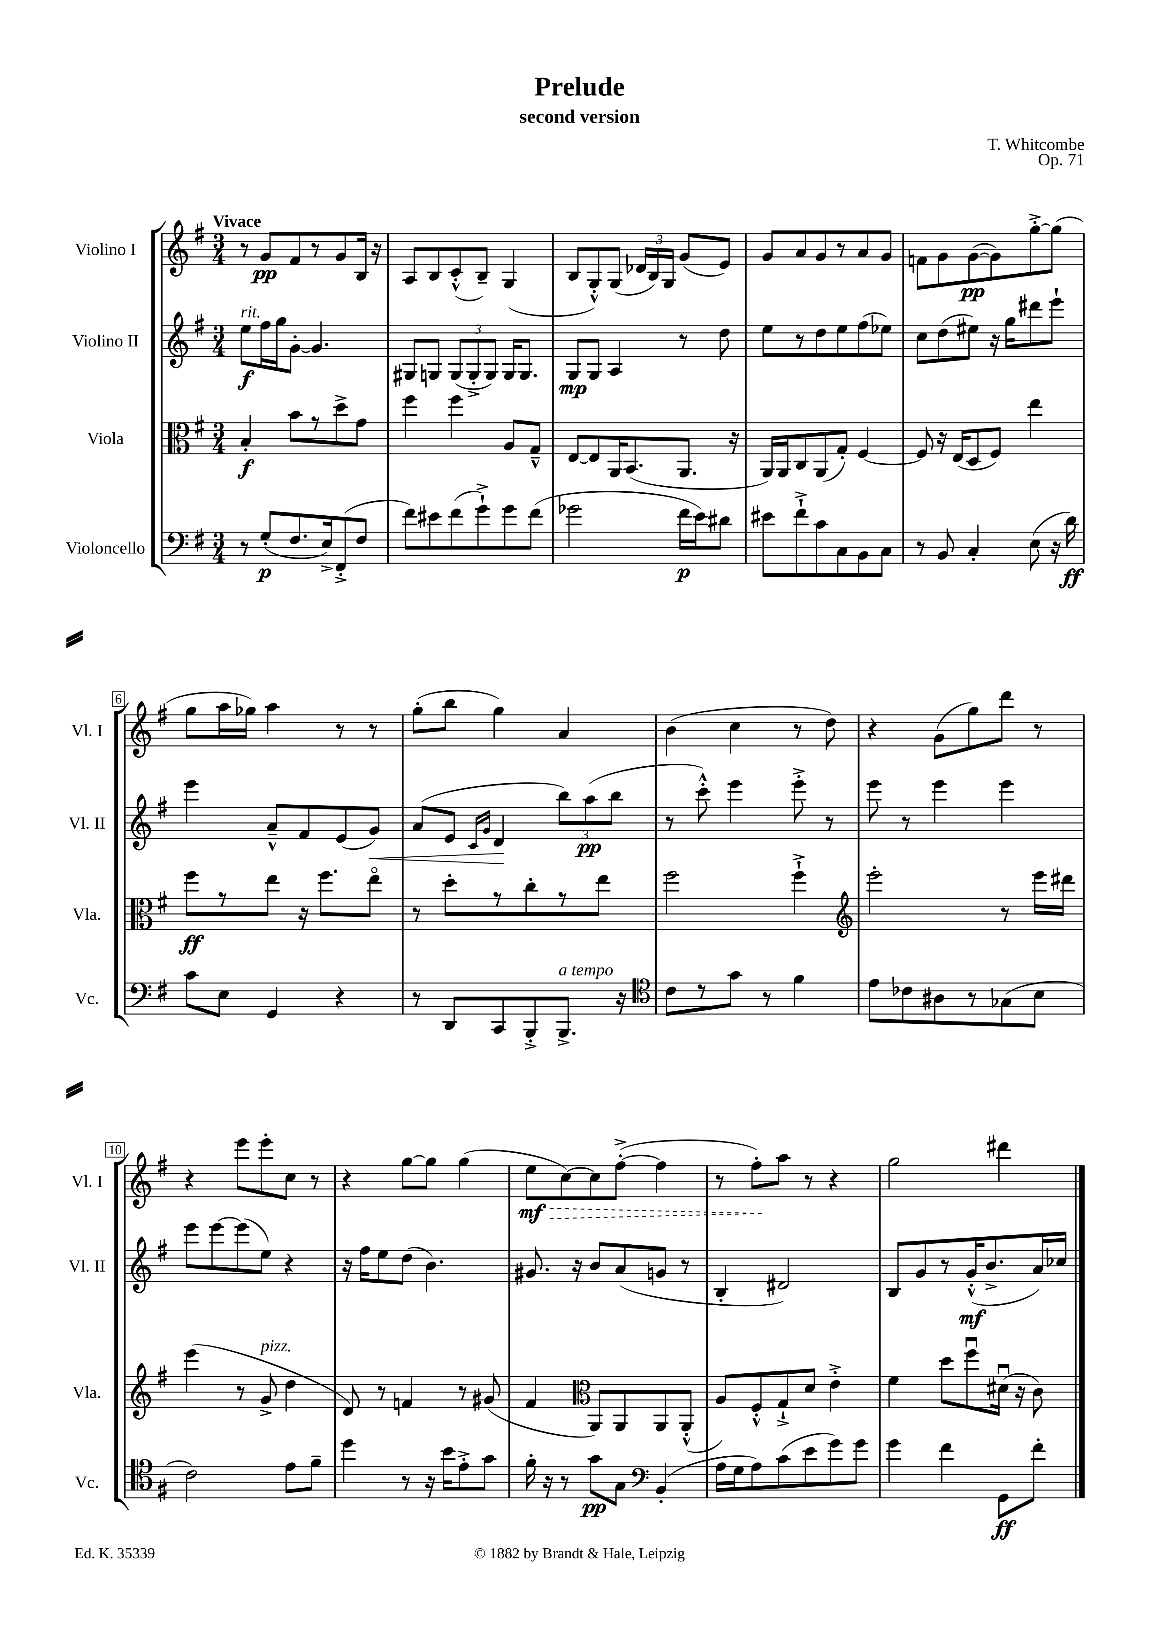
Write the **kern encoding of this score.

**kern	**dynam	**kern	**dynam	**kern	**dynam	**kern	**dynam
*part4	*part4	*part3	*part3	*part2	*part2	*part1	*part1
*staff4	*staff4	*staff3	*staff3	*staff2	*staff2	*staff1	*staff1
*I"Violoncello	*	*I"Viola	*	*I"Violino II	*	*I"Violino I	*
*I'Vc.	*	*I'Vla.	*	*I'Vl. II	*	*I'Vl. I	*
*clefF4	*	*clefC3	*	*clefG2	*	*clefG2	*
*k[f#]	*	*k[f#]	*	*k[f#]	*	*k[f#]	*
*M3/4	*	*M3/4	*	*M3/4	*	*M3/4	*
=1	=1	=1	=1	=1	=1	=1	=1
!	!	!	!	!	!	!LO:TX:a:B:t=Vivace	!
!	!	!	!	!LO:TX:a:i:t=rit.	!	!	!
8r	.	4B'/	f	8ee\L	f	8r	.
(8G'/L	p	.	.	16ff#\L	.	8g/L	pp
.	.	.	.	16gg\J	.	.	.
8.F#/	.	8b\L	.	[8g'\J	.	8f#/	.
.	.	8r	.	4.g/]	.	8r	.
16E^/k)	.	.	.	.	.	.	.
(8FF#'^/	.	8dd^\	.	.	.	8g/	.
8F#/J	.	8g\J	.	.	.	16B/Jk	.
.	.	.	.	.	.	16r	.
=2	=2	=2	=2	=2	=2	=2	=2
8f#\L)	.	4ff#\	.	8G#X/L	.	8A/L	.
8e#X\	.	.	.	8Gn/J	.	8B/	.
(8f#\	.	4ff#\	.	(12G/L	.	(8c'^^/	.
.	.	.	.	12G'^/	.	.	.
8g`^\)	.	.	.	.	.	8B~/J)	.
.	.	.	.	12G/J)	.	.	.
8g\	.	8A/L	.	16G/KL	.	(4G/	.
.	.	.	.	8.G/J	.	.	.
(8f#\J	.	8G~^^/J	.	.	.	.	.
=3	=3	=3	=3	=3	=3	=3	=3
2g-X\	.	[8E/L	.	8G/L	mp	8B/L	.
.	.	8E/]	.	8G/J	.	8G'^^/)	.
.	.	16AA/K	.	4A/	.	(8G/J	.
.	.	(8.BB/	.	.	.	.	.
.	.	.	.	.	.	24d-X/LL	.
.	.	.	.	.	.	24B/)	.
.	.	.	.	.	.	24G/JJ	.
16f#\LL	p	8.AA/J	.	8r	.	(8g/L	.
16e\J)	.	.	.	.	.	.	.
8d#X\J	.	.	.	8dd\	.	8e/J)	.
.	.	16r	.	.	.	.	.
=4	=4	=4	=4	=4	=4	=4	=4
8e#X\L	.	16AA/LL)	.	8ee\L	.	8g/L	.
.	.	16AA/J	.	.	.	.	.
8f#`^\	.	8C/	.	8r	.	8a/	.
8c\	.	(8AA/	.	8dd\	.	8g/	.
8C\	.	8G'/J)	.	8ee\	.	8r	.
8BB\	.	[4F#/	.	(8ff#\	.	8a/	.
8C\J	.	.	.	8ee-X\J)	.	8g/J	.
=5	=5	=5	=5	=5	=5	=5	=5
8r	.	8F#/]	.	8cc\L	.	8fn\L	.
8BB/	.	16r	.	(8dd\	.	8g\	.
.	.	(16E/KL	.	.	.	.	.
4C'/	.	8D/	.	8ee#X\J)	.	([8g\	pp
.	.	8F#/J)	.	16r	.	8g\])	.
.	.	.	.	16gg\KL	.	.	.
(8E\	.	4ee\	.	8ddd#X\	.	[8gg'^\	.
16r	.	.	.	8eee`\J	.	(8gg\J]	.
16d\)	ff	.	.	.	.	.	.
!!LO:LB:g=z
=6	=6	=6	=6	=6	=6	=6	=6
8c\L	.	8ff#\L	ff	4eee\	.	8gg\L	.
8E\J	.	8r	.	.	.	16aa\L	.
.	.	.	.	.	.	16gg-X\JJ)	.
4GG/	.	8ee\J	.	8a~^^/L	.	4aa\	.
.	.	16r	.	8f#/	.	.	.
.	.	8.ff#\L	.	.	.	.	.
4r	.	.	.	(8e/	.	8r	.
!	!	!	!	!	!LO:HP:b	!	!
.	.	8ee\J	.	8g/J)	<	8r	.
=7	=7	=7	=7	=7	=7	=7	=7
8r	.	8r	.	(8a/L	.	(8gg'\L	.
8DD/L	.	8dd'\L	.	8e/J	.	8bb\J	.
.	.	.	.	16qqc/LL	.	.	.
.	.	.	.	16qqg/JJ	.	.	.
8CC/	.	8r	.	4d/	.	4gg\)	.
8BBB'^/	.	8cc'\	.	.	.	.	.
!LO:TX:a:i:t=a tempo	!	!	!	!	!	!	!
8.BBB^/J	.	8r	.	12bb\L)	[	4a/	.
.	.	.	.	(12aa\	pp	.	.
.	.	8ee\J	.	.	.	.	.
.	.	.	.	12bb\J	.	.	.
16r	.	.	.	.	.	.	.
=8	=8	=8	=8	=8	=8	=8	=8
*clefC4	*	*	*	*	*	*	*
8c\L	.	2ff#\	.	8r	.	(4b\	.
8r	.	.	.	8ccc'^^\)	.	.	.
8g\J	.	.	.	4eee\	.	4cc\	.
8r	.	.	.	.	.	.	.
4f#\	.	4ff#`^\	.	8eee'^\	.	8r	.
.	.	.	.	8r	.	8dd\)	.
=9	=9	=9	=9	=9	=9	=9	=9
*	*	*clefG2	*	*	*	*	*
8e\L	.	2eee'\	.	8eee\	.	4r	.
8c-X\	.	.	.	8r	.	.	.
8A#X\	.	.	.	4eee\	.	(8g\L	.
8r	.	.	.	.	.	8gg\)	.
(8G-X\	.	8r	.	4eee\	.	8ddd\J	.
8B\J	.	16eee\LL	.	.	.	8r	.
.	.	16ddd#X\JJ	.	.	.	.	.
!!LO:LB:g=z
=10	=10	=10	=10	=10	=10	=10	=10
2c\)	.	(4eee\	.	8eee\L	.	4r	.
.	.	.	.	[8eee\	.	.	.
.	.	8r	.	(8eee\]	.	8eee\L	.
!	!	!LO:TX:a:i:t=pizz.	!	!	!	!	!
.	.	8g^/	.	8ee\J)	.	8eee'\	.
8e\L	.	4dd\	.	4r	.	8cc\J	.
8f#~\J	.	.	.	.	.	8r	.
=11	=11	=11	=11	=11	=11	=11	=11
4dd\	.	8d/)	.	16r	.	4r	.
.	.	.	.	16ff#\KL	.	.	.
.	.	8r	.	8ee\	.	.	.
8r	.	4fn/	.	(8dd\J	.	[8gg\L	.
16r	.	.	.	4.b\)	.	8gg\J]	.
16b\KL	.	.	.	.	.	.	.
8e'^\	.	8r	.	.	.	(4gg\	.
8g\J	.	(8g#X/	.	.	.	.	.
=12	=12	=12	=12	=12	=12	=12	=12
!	!	!	!	!	!	!	!LO:HP:b
16f#'\	.	4f#/	.	8.g#X/	.	8ee\L	> mf
16r	.	.	.	.	.	.	.
8r	.	.	.	.	.	[8cc\)	.
.	.	.	.	16r	.	.	.
*	*	*clefC3	*	*	*	*	*
8g\L	pp	8AA/L)	.	8b/L	.	8cc\]	.
8G\J	.	8AA/	.	(8a/	.	([8ff#'^\J	.
*clefF4	*	*	*	*	*	*	*
(4BB'/	.	8AA/	.	8gn/J	.	4ff#\]	.
.	.	(8AA'^^/J	.	8r	.	.	.
=13	=13	=13	=13	=13	=13	=13	=13
16A\LL	.	8A/L)	.	4B'/	.	8r	.
16G\J	.	.	.	.	.	.	.
8A\)	.	8F#'^^/	.	.	.	8ff#'\L)	.
(8c\	.	8G`^/	.	2d#X/)	.	8aa\J	]
8e\	.	8d/J	.	.	.	8r	.
8g\)	.	4e'^\	.	.	.	4r	.
8g\J	.	.	.	.	.	.	.
=14	=14	=14	=14	=14	=14	=14	=14
4g\	.	4f#\	.	8B/L	.	2gg\	.
.	.	.	.	8g/	.	.	.
4f#\	.	8dd\L	.	8r	.	.	.
.	.	8ff#u\	.	(16g'^^/K	mf	.	.
.	.	.	.	8.b^/	.	.	.
8GG\L	ff	(16d#Xu\Jk	.	.	.	4ddd#X\	.
.	.	16r	.	.	.	.	.
8f#'\J	.	8c\)	.	16a/L)	.	.	.
.	.	.	.	16cc-X/JJ	.	.	.
==	==	==	==	==	==	==	==
*-	*-	*-	*-	*-	*-	*-	*-
